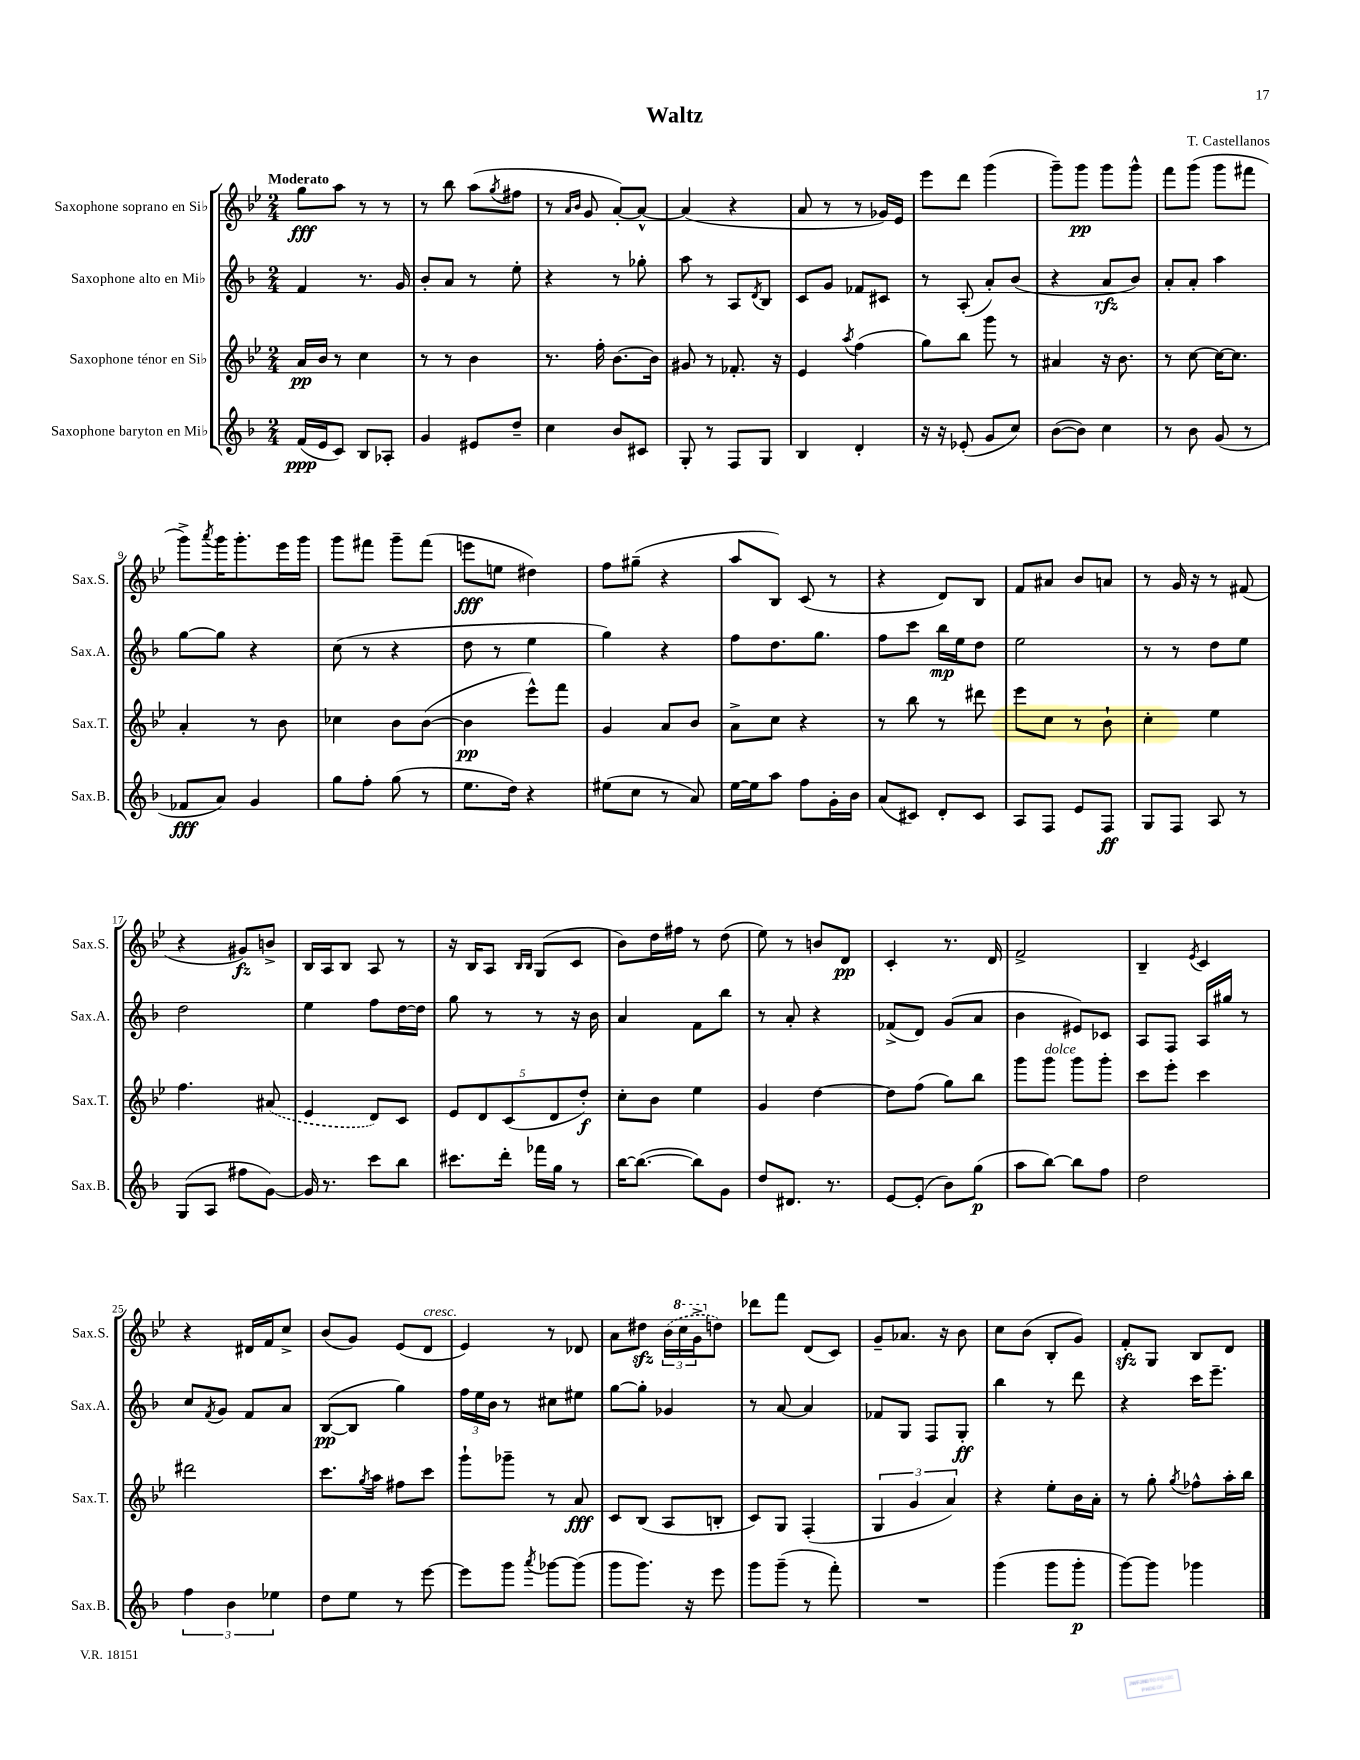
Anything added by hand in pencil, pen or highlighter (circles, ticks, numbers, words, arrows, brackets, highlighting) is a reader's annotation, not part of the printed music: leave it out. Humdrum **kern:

**kern	**kern	**kern	**kern
*staff4	*staff3	*staff2	*staff1
*clefG2	*clefG2	*clefG2	*clefG2
*k[b-]	*k[b-e-]	*k[b-]	*k[b-e-]
*M2/4	*M2/4	*M2/4	*M2/4
(16f	16a	4f	8gg
16e	16b-	.	.
8c)	8r	.	8aa
8B-	4cc	8.r	8r
8A-'	.	.	8r
.	.	16g	.
=	=	=	=
4g	8r	8b-'	8r
.	8r	8a	8bb-
8e#	4b-	8r	(8aa
.	.	.	8qgg
8dd~	.	8ee'	8ff#
=	=	=	=
4cc	8.r	4r	8r
.	.	.	16qqa
.	.	.	16qqb-
.	.	.	8g
.	16ff'	.	.
8b-	[8.b-	8r	[8a')
8c#	.	8gg-'	8a^^_
.	16b-]	.	.
=	=	=	=
8G'	8g#	8aa	(4a]
8r	8r	8r	.
8F	8.f-'	8A	4r
.	.	8qd	.
8G	.	8B-	.
.	16r	.	.
=	=	=	=
4B-	4e-	8c	8a
.	.	8g	8r
.	8qaa	.	.
4d'	(4ff	8f-	8r
.	.	8c#	16g-)
.	.	.	16e-
=	=	=	=
16r	8gg)	8r	8eee-
16r	.	.	.
(8e-'	8bb-	(8A'	8ddd
8g	8ggg	8a')	(4ggg
8cc)	8r	(8b-	.
=	=	=	=
([8b-	4a#	4r	8ggg~)
8b-])	.	.	8ggg
4cc	16r	8a	8ggg
.	8.b-	.	.
.	.	8b-)	8ggg^^
=	=	=	=
8r	8r	8a'	8fff
8b-	[8cc	8a'	(8ggg
(8g	16cc_	4aa	8ggg
.	8.cc]	.	.
8r	.	.	8fff#
=	=	=	=
8f-	4a'	[8gg	8ggg^)
.	.	.	8qaaa
8a)	.	8gg]	16ggg
.	.	.	8.ggg'
4g	8r	4r	.
.	8b-	.	16eee-
.	.	.	16ggg
=	=	=	=
8gg	4cc-	(8cc	8ggg
8ff'	.	8r	8fff#
(8gg	8b-	4r	8ggg~
8r	([8b-	.	(8fff#
=	=	=	=
8.ee	4b-]	8dd	8eee
.	.	8r	8ee
16dd)	.	.	.
4r	8eee-^^)	4ee	4dd#)
.	8fff	.	.
=	=	=	=
(8ee#	4g	4gg)	8ff
8cc	.	.	(8gg#~
8r	8a	4r	4r
8a)	8b-	.	.
=	=	=	=
[16ee	8a^	8ff	8aa
16ee]	.	.	.
8aa	8cc	8.dd	8B-)
8ff	4r	.	(8c
.	.	8.gg	.
16g'	.	.	8r
16b-	.	.	.
=	=	=	=
(8a	8r	8ff	4r
8c#)	8bb-	8ccc	.
8d'	8r	16bb-	8d)
.	.	16ee	.
8c#	8ddd#	8dd	8B-
=	=	=	=
8A	8eee-	2ee	8f
8F	8cc	.	8a#
8e	8r	.	8b-
8F	8b-`	.	8a
=	=	=	=
8G	4cc'	8r	8r
8F	.	8r	16g
.	.	.	16r
8A	4ee-	8dd	8r
8r	.	8ee	(8f#
=	=	=	=
(8G	4.ff	2dd	4r
8A	.	.	.
8ff#	.	.	8g#)
[8g)	(8a#	.	8b^
=	=	=	=
16g]	4e-	4ee	16B-
8.r	.	.	16A
.	.	.	8B-
8ccc	8d)	8ff	8A
8bb-	8c	[16dd	8r
.	.	16dd]	.
=	=	=	=
8.ccc#	10e-	8gg	16r
.	.	.	16B-
.	10d	.	.
.	.	8r	8A
16ddd'	.	.	.
.	(10c	.	.
.	.	.	16qqB-
.	.	.	16qqB-
16fff-	.	8r	(8G
.	10d	.	.
16gg	.	.	.
8r	.	16r	8c
.	10dd')	.	.
.	.	16b-	.
=	=	=	=
[16bb-	8cc'	4a	8b-)
(8.bb-_	.	.	.
.	8b-	.	16dd
.	.	.	16ff#
8bb-])	4ee-	8f	8r
8g	.	8bb-	(8dd
=	=	=	=
8dd	4g	8r	8ee-)
8.d#	.	8a'	8r
.	[4dd	4r	8b
8.r	.	.	.
.	.	.	8d
=	=	=	=
[8e	8dd]	(8f-^	4c'
(8e']	(8ff	8d)	.
8b-)	8gg)	(8g	8.r
(8gg	8bb-	8a	.
.	.	.	16d
=	=	=	=
8aa	8ggg	4b-	2f^
[8bb-)	8ggg	.	.
8bb-]	8ggg	8e#)	.
8ff	8ggg'	8c-	.
=	=	=	=
2dd	8ccc	8A	4B-~
.	8eee-'	8F	.
.	.	.	8qe-
.	4ccc	16A	4c
.	.	16gg#	.
.	.	8r	.
=	=	=	=
6ff	2ddd#	8cc	4r
.	.	8qf	.
.	.	8g	.
6b-	.	.	.
.	.	8f	16d#
.	.	.	16f
6ee-	.	.	.
.	.	8a	8cc^
=	=	=	=
8dd	8.ccc	([8B-	(8b-
8ee	.	8B-]	8g)
.	8qgg	.	.
.	16aa	.	.
8r	8ff#	4gg)	(8e-
[8eee	8ccc	.	8d
=	=	=	=
8eee]	8ggg`	24ff	4e-)
.	.	24ee	.
.	.	24b-	.
8ggg	8ggg-~	8r	.
8qaaa	.	.	.
[8ggg-	8r	8cc#	8r
(8ggg-]	8a	8ee#	8d-
=	=	=	=
8ggg	8c	[8gg	8a
8.ggg)	(8B-	8gg']	8dd#
.	8A	4g-	(24b-
.	.	.	24ccc
16r	.	.	.
.	.	.	24gg^
8eee	8B'	.	8dd)
=	=	=	=
8ggg	8c)	8r	8ddd-
(8ggg~	8G	[8a	8fff
8r	(4F'	4a]	(8d
8fff')	.	.	8c)
=	=	=	=
2r	6G	8f-	8g~
.	.	8G	8.a-
.	6g	.	.
.	.	8F	.
.	.	.	16r
.	6a)	.	.
.	.	8G'	8b-
=	=	=	=
(4ggg	4r	4bb-	8cc
.	.	.	(8b-
8ggg	8ee-'	8r	8B-'
8ggg'	16b-	8ddd	8g)
.	16a'	.	.
=	=	=	=
[8ggg)	8r	4r	8f'
8ggg]	8gg'	.	8G
.	8qgg	.	.
4ggg-	8ff-^^	16ccc	8B-
.	.	8.eee~	.
.	16aa'	.	8d
.	16bb-	.	.
==	==	==	==
*-	*-	*-	*-
